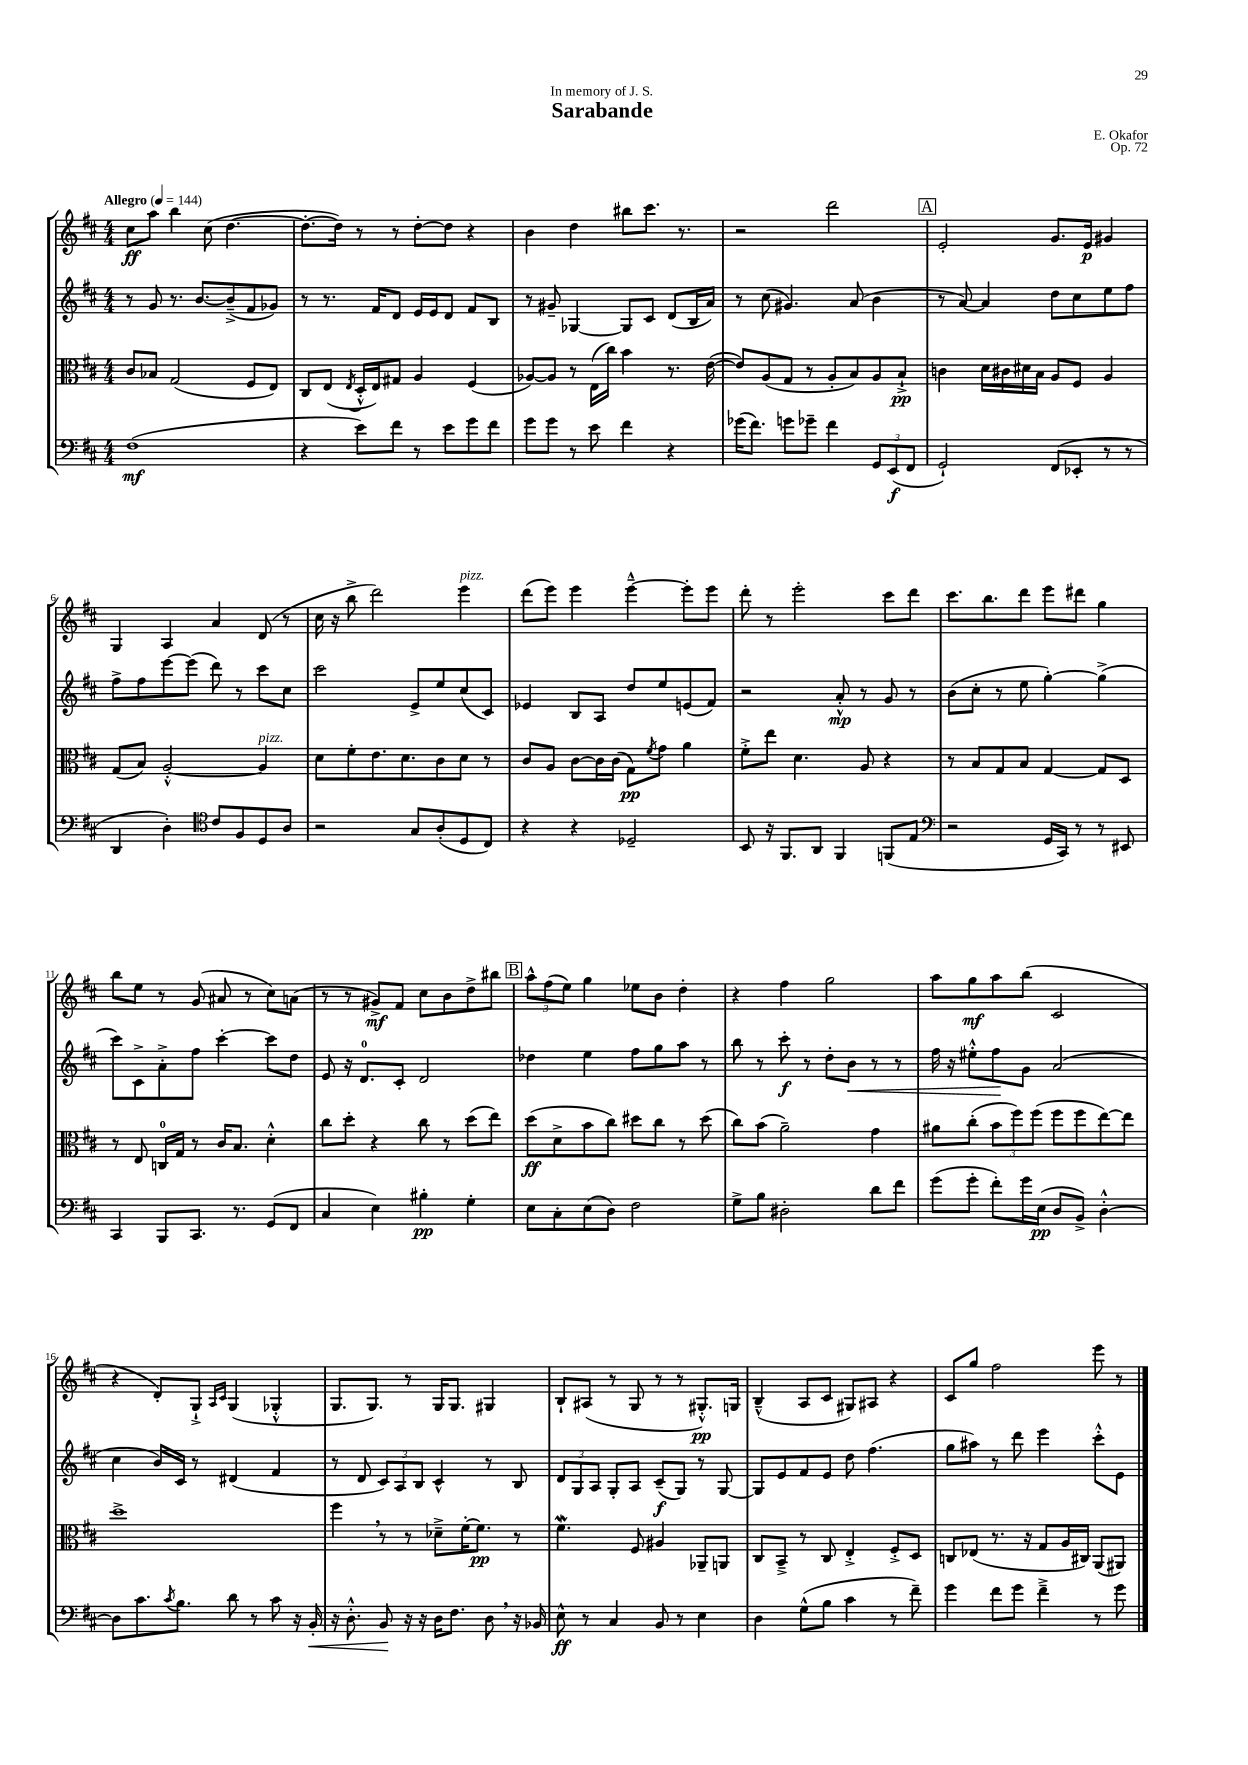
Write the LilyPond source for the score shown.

\header { title = "Sarabande" composer = "E. Okafor" dedication = "In memory of J. S." opus = "Op. 72" }
<<
\new StaffGroup <<
\new Staff = "s0" {
    \clef treble \key d \major \numericTimeSignature \time 4/4 \tempo "Allegro" 4 = 144
    cis''8\ff a''8 b''4 cis''8( d''4.~ |
    d''8.~-. d''16) r8 r8 d''8~-. d''8 r4 |
    b'4 d''4 bis''8 cis'''8. r8. |
    r2 d'''2 |
    \mark \markup { \box "A" } e'2-. g'8. e'16\p gis'4 |
    g4 a4 a'4 d'8( r8 |
    cis''16 r16 b''8-> d'''2) e'''4^\markup { \italic "pizz." } |
    d'''8( e'''8) e'''4 e'''4~---^ e'''8-. e'''8 |
    d'''8-. r8 e'''2-. cis'''8 d'''8 |
    cis'''8. b''8. d'''8 e'''8 dis'''8 g''4 |
    b''8 e''8 r8 g'8( ais'8 r8 cis''8) a'8( |
    r8 r8 gis'8->\mf) fis'8 cis''8 b'8 d''8-> bis''8 |
    \mark \markup { \box "B" } \tuplet 3/2 { a''8-^ fis''8( e''8) } g''4 ees''8 b'8 d''4-. |
    r4 fis''4 g''2 |
    a''8 g''8\mf a''8 b''8( cis'2 |
    r4 d'8-.) g8-!-> \grace { a16 cis'16 } g4( ges4-.-^ |
    g8. g8.) r8 g16 g8. gis4 |
    b8-! ais8( r8 g8 r8 r8 gis8.-.-^\pp) g16 |
    b4---^( a8 cis'8 gis8) ais8 r4 |
    cis'8 g''8 fis''2 e'''8 r8 \bar "|." |
}
\new Staff = "s1" {
    \clef treble \key d \major \numericTimeSignature \time 4/4
    r8 g'8 r8. b'8.~ b'8--->( fis'8 ges'8) |
    r8 r8. fis'16 d'8 e'16 e'16 d'8 fis'8 b8 |
    r8 gis'8-- ges4~ ges8 cis'8 d'8( b16 a'16) |
    r8 cis''8( gis'4.) a'8( b'4 |
    \mark \markup { \box "A" } r8 a'8~) a'4 d''8 cis''8 e''8 fis''8 |
    fis''8-> fis''8 e'''8~ e'''8( d'''8) r8 cis'''8 cis''8 |
    cis'''2 e'8-> e''8 cis''8( cis'8) |
    ees'4 b8 a8 d''8 e''8 e'8( fis'8) |
    r2 a'8-.-^\mp r8 g'8 r8 |
    b'8( cis''8-. r8 e''8 g''4~-.) g''4->( |
    cis'''8) cis'8-> a'8-.-> fis''8 cis'''4~-. cis'''8 d''8 |
    e'8 r16 d'8.-0 cis'8-. d'2 |
    \mark \markup { \box "B" } des''4 e''4 fis''8 g''8 a''8 r8 |
    b''8 r8 cis'''8-.\f r8 d''8-. b'8\< r8 r8 |
    fis''16 r16 eis''8-.-^ fis''8\! g'8 a'2( |
    cis''4 b'16) cis'16 r8 dis'4( fis'4 |
    r8 d'8 \tuplet 3/2 { cis'8) a8 b8 } cis'4-^ r8 b8 |
    \tuplet 3/2 { d'8 g8 a8 } g8-. a8 cis'8--\f( g8) r8 g8~ |
    g8 e'8 fis'8 e'8 d''8 fis''4.( |
    g''8 ais''8) r8 d'''8 e'''4 cis'''8-.-^ e'8 \bar "|." |
}
\new Staff = "s2" {
    \clef alto \key d \major \numericTimeSignature \time 4/4
    cis'8 bes8 g2( fis8 e8) |
    cis8 e8( \acciaccatura { e8 } d16-.-^ e16) gis8 a4 fis4( |
    aes8~) aes8 r8 e16( cis''16) b'4 r8. e'16~( |
    e'8) a8( g8 r8 a8-. b8) a8 b8-!->\pp |
    \mark \markup { \box "A" } c'4 d'16 cis'16 dis'16 b16 a8 fis8 a4 |
    g8( b8) a2~-.-^ a4^\markup { \italic "pizz." } |
    d'8 fis'8-. e'8. d'8. cis'8 d'8 r8 |
    cis'8 a8 cis'8~ cis'16 cis'16( g8\pp) \acciaccatura { fis'8 } g'8 a'4 |
    fis'8-.-> e''8 d'4. a8 r4 |
    r8 b8 g8 b8 g4~ g8 d8 |
    r8 e8 c16-0 g16 r8 cis'16 b8. d'4-.-^ |
    cis''8 d''8-. r4 cis''8 r8 d''8( e''8) |
    \mark \markup { \box "B" } d''8\ff( d'8-> b'8 cis''8) dis''8 cis''8 r8 dis''8( |
    cis''8) b'8( a'2--) g'4 |
    ais'8 cis''8-.( \tuplet 3/2 { b'8 fis''8) fis''8( } fis''8 fis''8 e''8~) e''8 |
    d''1-> |
    fis''4 \breathe r8 r8 des'8---> fis'16~-. fis'8.\pp r8 |
    fis'4.\mordent fis8 ais4 aes,8-- a,8 |
    cis8 b,8---> r8 cis8 e4-.-> fis8-.-> d8 |
    c8 ees8( r8. r16 g8 a16 cis16) a,8( ais,8) \bar "|." |
}
\new Staff = "s3" {
    \clef bass \key d \major \numericTimeSignature \time 4/4
    fis1\mf( |
    r4 e'8) fis'8 r8 e'8 g'8 fis'8 |
    g'8 g'8 r8 e'8 fis'4 r4 |
    ges'16( fis'8.) g'8 ges'8-- fis'4 \tuplet 3/2 { g,8 e,8\f( fis,8 } |
    \mark \markup { \box "A" } g,2-!) fis,8( ees,8-. r8 r8 |
    d,4 d4-.) \clef tenor cis'8 fis8 d8 a8 |
    r2 g8 a8-.( d8 cis8) |
    r4 r4 des2-- |
    b,8 r16 fis,8. a,8 fis,4 f,8( e8 |
    \clef bass r2 g,16 cis,16) r8 r8 eis,8 |
    cis,4 b,,8 cis,8. r8. g,8( fis,8 |
    cis4 e4) bis4-.\pp g4-. |
    \mark \markup { \box "B" } e8 cis8-. e8( d8) fis2 |
    g8-> b8 dis2-. d'8 fis'8 |
    g'8( g'8-. fis'8-.) g'16 e16\pp( d8 b,8->) d4~-.-^ |
    d8 cis'8. \acciaccatura { cis'8 } b8. d'8 r8 cis'8 r16 b,16-.\< |
    r16 d8.-.-^ b,8\! r16 r16 d16 fis8. d8 \breathe r16 bes,16 |
    e8-^\ff r8 cis4 b,8 r8 e4 |
    d4 g8-^( b8 cis'4 r8 fis'8--) |
    g'4 fis'8 g'8 fis'4---> r8 g'8 \bar "|." |
}
>>
>>
